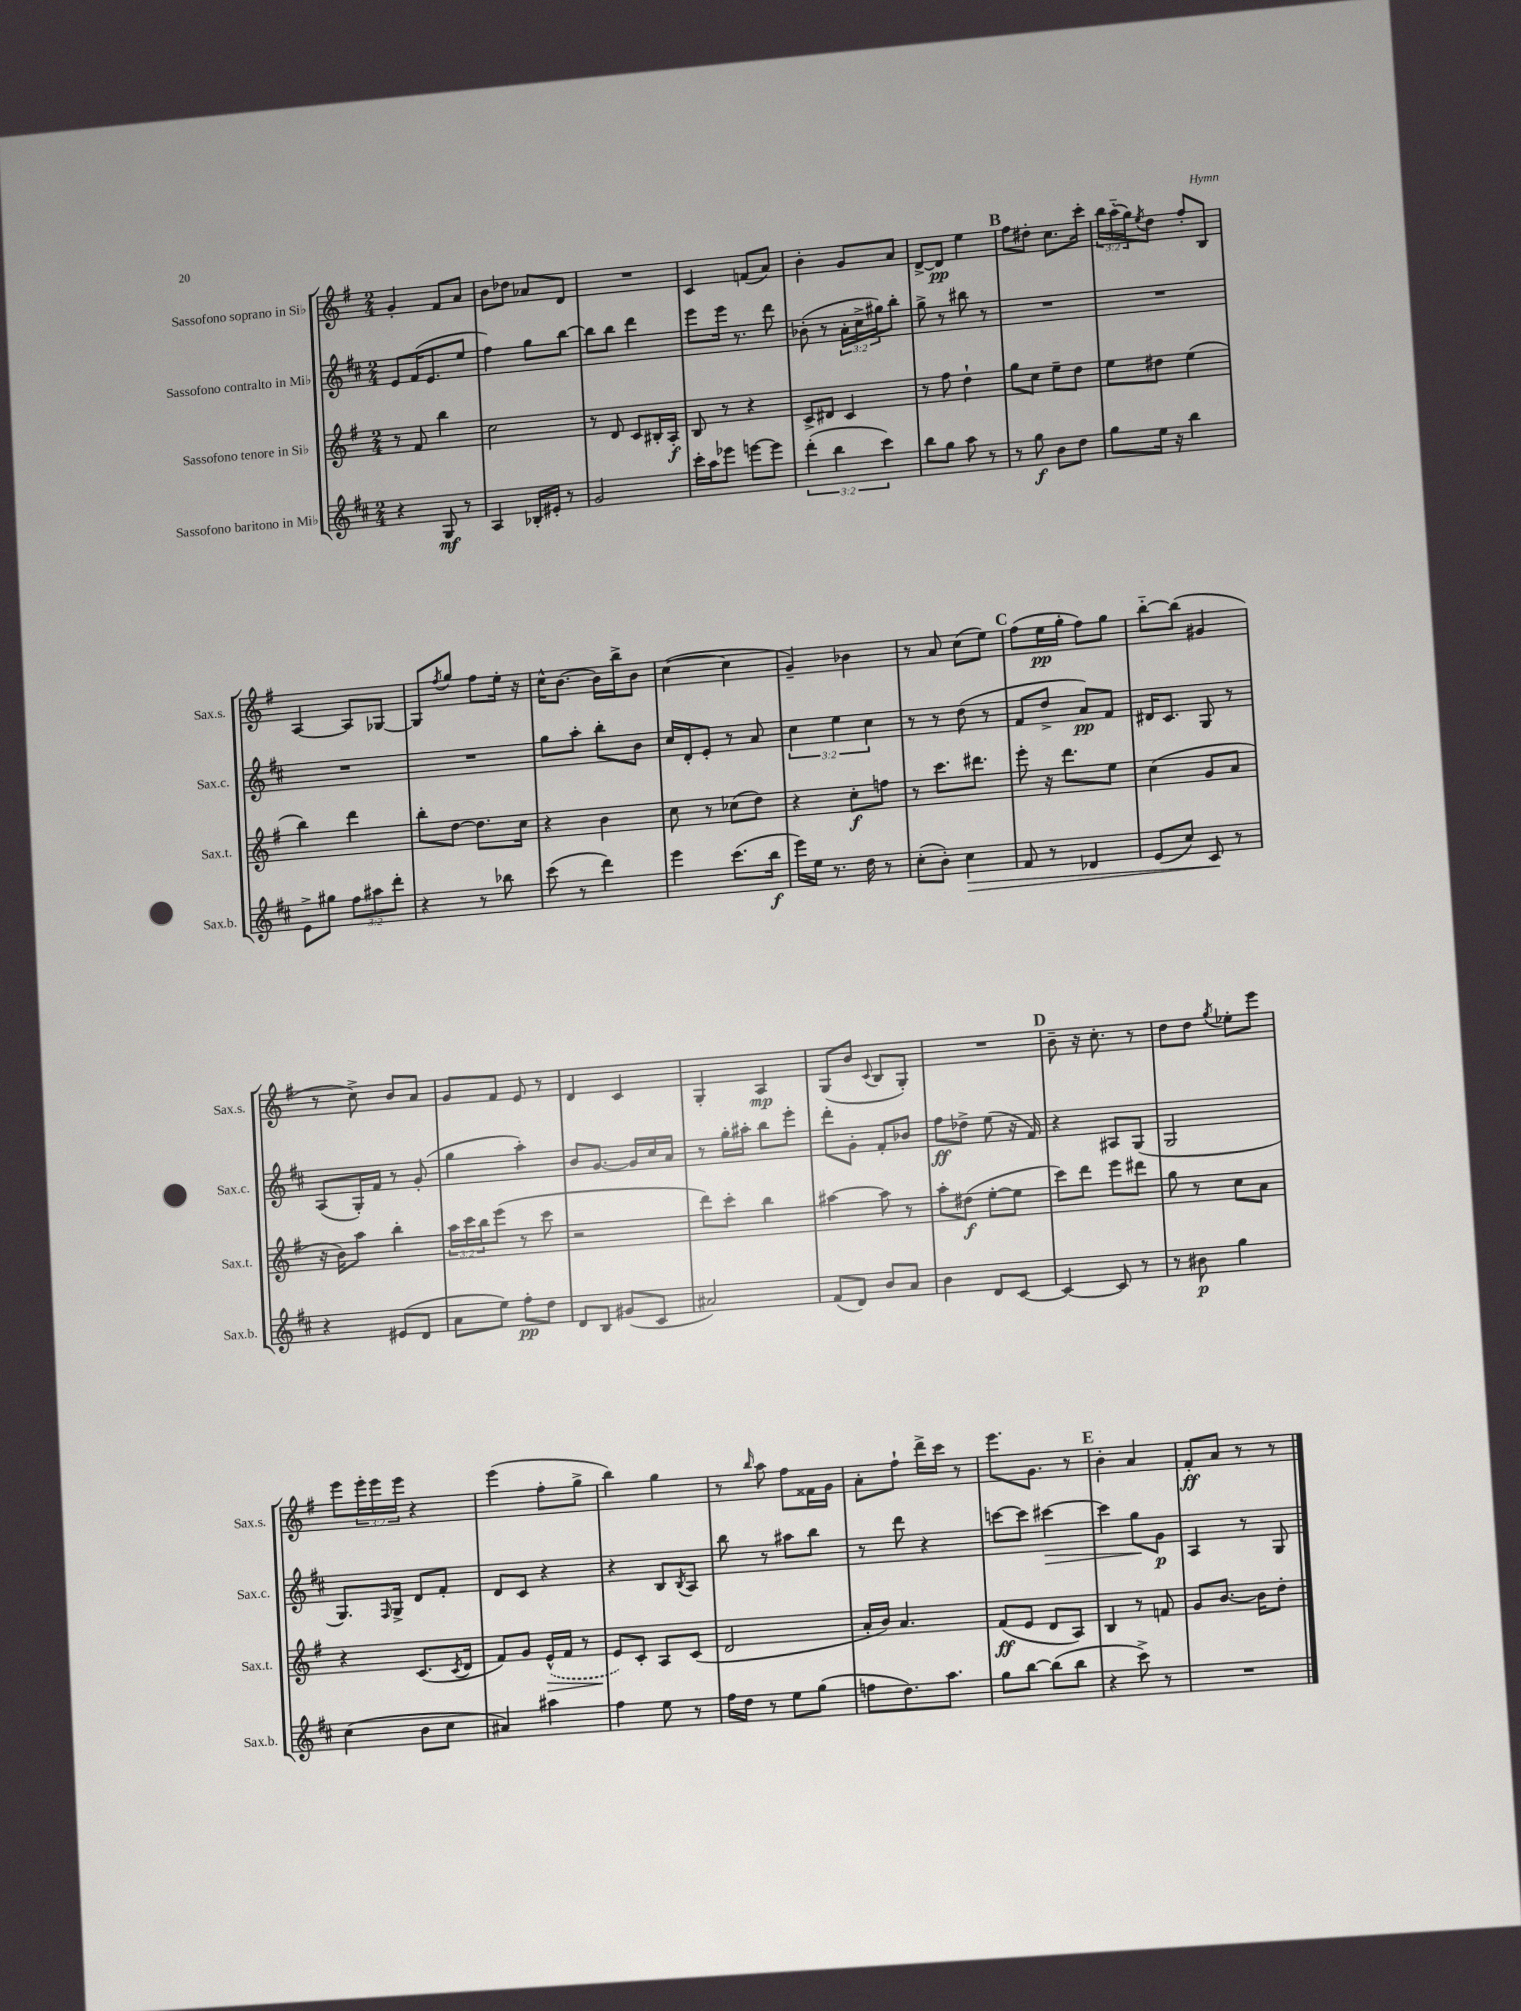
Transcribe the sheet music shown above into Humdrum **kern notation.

**kern	**dynam	**kern	**dynam	**kern	**dynam	**kern	**dynam
*part4	*part4	*part3	*part3	*part2	*part2	*part1	*part1
*staff4	*staff4	*staff3	*staff3	*staff2	*staff2	*staff1	*staff1
*I"Sassofono baritono in Mi♭	*	*I"Sassofono tenore in Si♭	*	*I"Sassofono contralto in Mi♭	*	*I"Sassofono soprano in Si♭	*
*I'Sax.b.	*	*I'Sax.t.	*	*I'Sax.c.	*	*I'Sax.s.	*
*clefG2	*	*clefG2	*	*clefG2	*	*clefG2	*
*k[f#c#]	*	*k[f#]	*	*k[f#c#]	*	*k[f#]	*
*M2/4	*	*M2/4	*	*M2/4	*	*M2/4	*
=63	=63	=63	=63	=63	=63	=63	=63
4r	.	8r	.	8e/L	.	4g'/	.
.	.	8f#/	.	(16f#/K	.	.	.
.	.	.	.	8.e/	.	.	.
8G/	mf	4bb\	.	.	.	8f#/L	.
8r	.	.	.	8ee/J	.	8a/J	.
=64	=64	=64	=64	=64	=64	=64	=64
4A/	.	2cc\	.	4ff#\)	.	8b\L	.
.	.	.	.	.	.	8dd-X\J	.
16B-X'/LL	.	.	.	8gg\L	.	8a-X/L	.
16e#X'/JJ	.	.	.	.	.	.	.
8r	.	.	.	[8bb\J	.	8d/J	.
=65	=65	=65	=65	=65	=65	=65	=65
2g/	.	8r	.	8bb\L]	.	2r	.
.	.	8d/	.	8bb\J	.	.	.
.	.	8c/L	.	4ddd\	.	.	.
.	.	16B#X'/L	.	.	.	.	.
.	.	16A'/JJ	f	.	.	.	.
=66	=66	=66	=66	=66	=66	=66	=66
16ccc#'\LL	.	8B/	.	8eee\L	.	4c/	.
16aa\J	.	.	.	.	.	.	.
8eee-X\J	.	8r	.	16eee\Jk	.	.	.
.	.	.	.	8.r	.	.	.
[8eeen\L	.	4r	.	.	.	(8fn/L	.
8eee\J]	.	.	.	8ddd\	.	8a/J)	.
=67	=67	=67	=67	=67	=67	=67	=67
(6ddd'\	.	8c^/L	.	(8b-X'\	.	4b'\	.
.	.	8d#X/J	.	8r	.	.	.
6bb\	.	.	.	.	.	.	.
.	.	4c/	.	24a'\LL	.	8g/L	.
.	.	.	.	24cc#^\	.	.	.
6ccc#\)	.	.	.	24gg#X\J)	.	.	.
.	.	.	.	8bb'\J	.	8a/J	.
=68	=68	=68	=68	=68	=68	=68	=68
8bb\L	.	8r	.	8gg^\	.	[8d^/L	.
8gg\J	.	8ff#\	.	8r	.	8d/J]	pp
8aa\	.	4dd`\	.	8bb#X\	.	4ee\	.
8r	.	.	.	8r	.	.	.
!!LO:REH:place=s1:t=B
=69	=69	=69	=69	=69	=69	=69	=69
8r	.	8gg\L	.	2r	.	8ff#\L	.
8gg\	f	8cc\J	.	.	.	8dd#X'\J	.
8b\L	.	8ee~\L	.	.	.	8.cc\L	.
8dd\J	.	8dd\J	.	.	.	.	.
.	.	.	.	.	.	16ccc'\Jk	.
=70	=70	=70	=70	=70	=70	=70	=70
8gg\L	.	8ee\L	.	2r	.	24bb\LL	.
.	.	.	.	.	.	(24aa\	.
.	.	.	.	.	.	24gg\J)	.
.	.	.	.	.	.	8qee/	.
16ee\Jk	.	8dd#X\J	.	.	.	8dd\J	.
16r	.	.	.	.	.	.	.
4bb\	.	(4ee\	.	.	.	8ff#'/L	.
.	.	.	.	.	.	8B/J	.
!!LO:LB:g=z
=71	=71	=71	=71	=71	=71	=71	=71
8e^\L	.	4bb\)	.	2r	.	[4A/	.
8gg#X\J	.	.	.	.	.	.	.
12ff#\L	.	4ddd\	.	.	.	8A/L]	.
12aa#X\	.	.	.	.	.	.	.
.	.	.	.	.	.	[8G-X/J	.
12ddd'\J	.	.	.	.	.	.	.
=72	=72	=72	=72	=72	=72	=72	=72
4r	.	8bb'\L	.	2r	.	8G-/L]	.
.	.	.	.	.	.	8qff#/	.
.	.	[8dd\J	.	.	.	8gg/J	.
8r	.	8.dd\L]	.	.	.	8ff#\L	.
8bb-X\	.	.	.	.	.	16ee'\Jk	.
.	.	16cc\Jk	.	.	.	16r	.
=73	=73	=73	=73	=73	=73	=73	=73
(8ccc#\	.	4r	.	8gg\L	.	16cc^^\KL	.
.	.	.	.	.	.	[8.b\J	.
8r	.	.	.	8aa'\J	.	.	.
4ddd\)	.	4b\	.	8bb'\L	.	16b\LL]	.
.	.	.	.	.	.	16bb^\J	.
.	.	.	.	8b\J	.	8b\J	.
=74	=74	=74	=74	=74	=74	=74	=74
4eee\	.	8cc\	.	16cc#/LL	.	([4cc\	.
.	.	.	.	16d'/J	.	.	.
.	.	8r	.	8e'/J	.	.	.
(8.ccc#\L	.	(8cc-X\L	.	8r	.	4cc\]	.
.	.	8dd\J)	.	8a/	.	.	.
16bb\Jk	f	.	.	.	.	.	.
=75	=75	=75	=75	=75	=75	=75	=75
16eee\LL)	.	4r	.	6cc#\	.	4g~/)	.
16ee\JJ	.	.	.	.	.	.	.
8.r	.	.	.	.	.	.	.
.	.	.	.	6ee\	.	.	.
.	.	8cc'\L	f	.	.	4b-X\	.
16dd\	.	.	.	.	.	.	.
.	.	.	.	6cc#\	.	.	.
8r	.	8ffn\J	.	.	.	.	.
=76	=76	=76	=76	=76	=76	=76	=76
(8cc#'\L	.	8r	.	8r	.	8r	.
8b'\J)	.	8.ccc\L	.	8r	.	8a/	.
!	!LO:HP:b	!	!	!	!	!	!
4cc#\	>	.	.	(8dd\	.	(8cc\L	.
.	.	8.ddd#X\J	.	.	.	.	.
.	.	.	.	8r	.	8ee\J)	.
!!LO:REH:place=s1:t=C
=77	=77	=77	=77	=77	=77	=77	=77
8f#/	.	8eee'\	.	8f#/L	.	(8ff#\L	.
8r	.	16r	.	8dd^/J	.	16ee\L	pp
.	.	8.ddd\L	.	.	.	16gg'\JJ	.
4d-X/	.	.	.	8a/L)	pp	8ff#\L)	.
.	.	8ee\J	.	8f#/J	.	8gg\J	.
=78	=78	=78	=78	=78	=78	=78	=78
(8e/L	.	(4cc\	.	16d#X/KL	.	[8bb\L	.
.	.	.	.	8.c#/J	.	.	.
8cc#/J)	.	.	.	.	.	(8bb\J]	.
8c#/	.	8g/L	.	8G/	.	4g#X/	.
8r	]	8a/J	.	8r	.	.	.
!!LO:LB:g=z
=79	=79	=79	=79	=79	=79	=79	=79
4r	.	16r	.	(8A/L	.	8r	.
.	.	16b\KL)	.	.	.	.	.
.	.	8aa\J	.	16G'/L)	.	8cc^\)	.
.	.	.	.	16f#/JJ	.	.	.
(8e#X/L	.	4bb'\	.	8r	.	8b/L	.
8d/J	.	.	.	(8g'/	.	8a/J	.
=80	=80	=80	=80	=80	=80	=80	=80
8a\L	.	24aa\LL	.	4gg\	.	8g/L	.
.	.	24ccc\	.	.	.	.	.
.	.	24bb\J	.	.	.	.	.
8ee\J)	.	(8eee\J	.	.	.	8f#/J	.
8ff#'\L	pp	8r	.	4aa'\)	.	8e/	.
8dd\J	.	8ccc\	.	.	.	8r	.
=81	=81	=81	=81	=81	=81	=81	=81
8d/L	.	2r	.	8b/L	.	4d/	.
8B/J	.	.	.	[8.g/J	.	.	.
(8g#X/L	.	.	.	.	.	4c/	.
.	.	.	.	16g/LL]	.	.	.
8c#/J	.	.	.	16cc#/	.	.	.
.	.	.	.	16a/JJ	.	.	.
=82	=82	=82	=82	=82	=82	=82	=82
2a#X/)	.	8ddd\L)	.	8r	.	4G'/	.
.	.	8ccc'\J	.	16gg'\LL	.	.	.
.	.	.	.	16aa#X'\JJ	.	.	.
.	.	4bb\	.	8bb\L	.	4A/	mp
.	.	.	.	8eee'\J	.	.	.
=83	=83	=83	=83	=83	=83	=83	=83
(8f#/L	.	[4aa#X\	.	8ddd'\L	.	(8G/L	.
8d/J)	.	.	.	8g'\J	.	8b/J	.
.	.	.	.	.	.	8qqc/	.
8b/L	.	8aa#\]	.	8f#'/L	.	8B/L	.
8a/J	.	8r	.	8b-X/J	.	8G'/J)	.
=84	=84	=84	=84	=84	=84	=84	=84
4b\	.	8aa'\L	.	8ff#\L	ff	2r	.
.	.	(8dd#X\J	f	8dd-X^\J	.	.	.
8d/L	.	[8ee'\L	.	(8ee\	.	.	.
[8c#/J	.	8ee\J]	.	16r	.	.	.
.	.	.	.	16f#/)	.	.	.
!!LO:REH:place=s1:t=D
=85	=85	=85	=85	=85	=85	=85	=85
4c#/_	.	8ccc\L)	.	4r	.	8b~\	.
.	.	8ddd\J	.	.	.	16r	.
.	.	.	.	.	.	8.cc'\	.
8c#/]	.	8eee\L	.	8A#X/L	.	.	.
8r	.	8ddd#X\J	.	(8G/J	.	8r	.
=86	=86	=86	=86	=86	=86	=86	=86
8r	.	8gg\	.	2G/	.	8dd\L	.
8b#X\	p	8r	.	.	.	8dd\J	.
.	.	.	.	.	.	8qgg/	.
4gg\	.	8cc\L	.	.	.	8ee-X'\L	.
.	.	8a\J	.	.	.	8eee\J	.
!!LO:LB:g=z
=87	=87	=87	=87	=87	=87	=87	=87
(4cc#\	.	4r	.	8.G/L)	.	8eee\L	.
.	.	.	.	.	.	24eee'\L	.
.	.	.	.	.	.	24eee\	.
.	.	.	.	16qqF#/	.	.	.
.	.	.	.	16G^/Jk	.	.	.
.	.	.	.	.	.	24eee\JJ	.
8b\L	.	(8.c/L	.	8d/L	.	4r	.
8cc#\J	.	.	.	8f#'/J	.	.	.
.	.	8qc/	.	.	.	.	.
.	.	16d/Jk	.	.	.	.	.
=88	=88	=88	=88	=88	=88	=88	=88
4a#X/)	.	8f#/L)	.	8d/L	.	(4eee\	.
.	.	8g/J	.	8c#/J	.	.	.
!	!	!	!LO:HP:b	!	!	!	!
4aa#X\	.	(16e^^/LL	>	4r	.	8ff#'\L	.
.	.	16f#/JJ	.	.	.	.	.
.	.	8r	.	.	.	8gg^\J	.
=89	=89	=89	=89	=89	=89	=89	=89
4ff#\	.	8e/L)	.	4r	.	4bb\)	.
.	.	8c'/J	]	.	.	.	.
8ee\	.	8A/L	.	8B/L	.	4gg\	.
.	.	.	.	8qB/	.	.	.
8r	.	(8c/J	.	8A/J	.	.	.
=90	=90	=90	=90	=90	=90	=90	=90
16ff#\LL	.	2d/	.	8bb\	.	8r	.
16dd\JJ	.	.	.	.	.	.	.
.	.	.	.	.	.	16qqbb/	.
8r	.	.	.	8r	.	8aa\	.
8ee\L	.	.	.	8aa#X\L	.	8ff#\L	.
(8gg\J	.	.	.	8bb\J	.	16f##X\L	.
.	.	.	.	.	.	16g\JJ	.
=91	=91	=91	=91	=91	=91	=91	=91
8ffn\L	.	16a'/LL	.	8r	.	8a'\L	.
.	.	16b/JJ)	.	.	.	.	.
8.dd\)	.	4.a/	.	8ddd\	.	8ff#`\J	.
.	.	.	.	4r	.	16ddd^\LL	.
8.aa\J	.	.	.	.	.	16ccc\JJ	.
.	.	.	.	.	.	8r	.
=92	=92	=92	=92	=92	=92	=92	=92
8gg\L	.	(8f#/L	ff	[8cccn\L	.	8.eee\L	.
[8bb\J	.	8e/J	.	8ccc\J]	.	.	.
.	.	.	.	.	.	8.g\J	.
!	!	!	!	!	!LO:HP:b	!	!
(8bb\L]	.	8d/L	.	[4ccc#X\	>	.	.
8bb\J	.	8A/J)	.	.	.	8r	.
!!LO:REH:place=s1:t=E
=93	=93	=93	=93	=93	=93	=93	=93
4r	.	4B/	.	4ccc#\]	.	4b'\	.
8ccc#^\)	.	8r	.	8gg\L	.	4a/	.
8r	.	8fn/	.	8g\J	] p	.	.
=94	=94	=94	=94	=94	=94	=94	=94
2r	.	8g/L	.	4A/	.	8f#'/L	ff
.	.	[8.b/J	.	.	.	8a/J	.
.	.	.	.	8r	.	8r	.
.	.	16b\KL]	.	.	.	.	.
.	.	8dd'\J	.	8G/	.	8r	.
==	==	==	==	==	==	==	==
*-	*-	*-	*-	*-	*-	*-	*-
